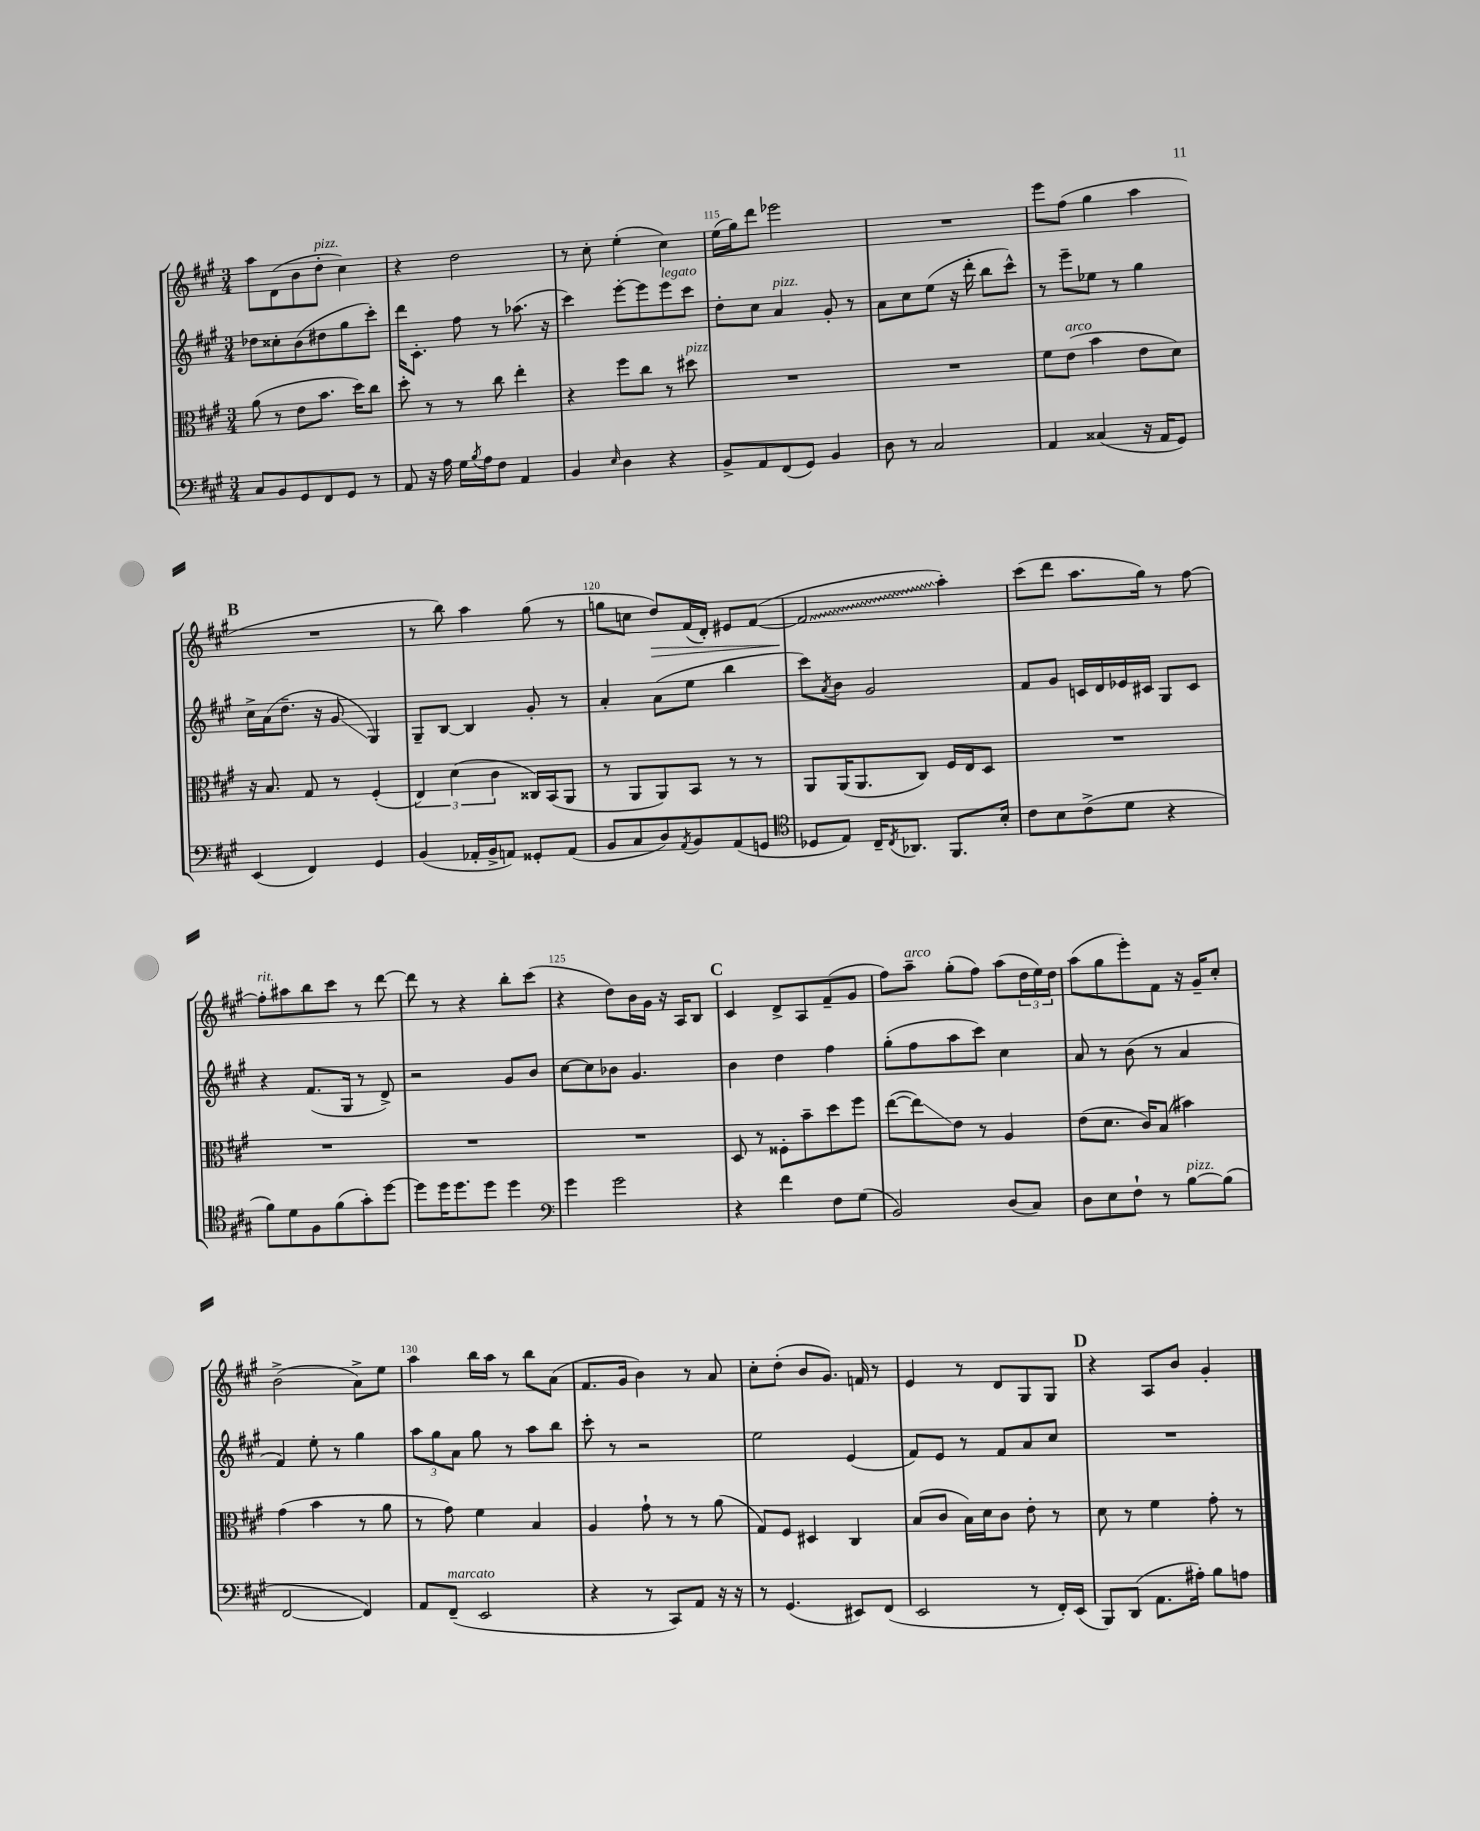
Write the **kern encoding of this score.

**kern	**kern	**kern	**kern
*staff4	*staff3	*staff2	*staff1
*clefF4	*clefC3	*clefG2	*clefG2
*k[f#c#g#]	*k[f#c#g#]	*k[f#c#g#]	*k[f#c#g#]
*M3/4	*M3/4	*M3/4	*M3/4
8C#	(8a	8dd-	8aa
8BB	8r	8cc##'	(8d
8GG#	8e	(8b	8b
8FF#	8.b	8dd#	8dd'
8GG#	.	8gg#	4cc#)
.	16dd)	.	.
8r	8cc#	8ccc#')	.
=	=	=	=
8AA	8dd'	16ddd	4r
.	.	8.c#'	.
16r	8r	.	.
16A	.	.	.
16G#	8r	8ff#	2dd
8qB	.	.	.
16A	.	.	.
8F#	8cc#	8r	.
4AA	4ee'	(8.aa-	.
.	.	16r	.
=	=	=	=
4BB	4r	4ccc#)	8r
.	.	.	8cc#'
16qqE	.	.	.
4D	8ff#	[8eee'	(4ee'
.	8cc#	8eee]	.
4r	8r	8eee	4cc#)
.	8dd#	8ccc#	.
=	=	=	=
8BB^	2.r	8dd'	(16ee
.	.	.	16gg#)
8AA	.	8cc#	8ddd
(8FF#	.	4a	2eee-
8GG#)	.	.	.
4BB	.	8g#'	.
.	.	8r	.
=	=	=	=
8D	2.r	8a	2.r
8r	.	8cc#	.
2C#	.	(8ee	.
.	.	16r	.
.	.	16ddd'	.
.	.	8bb	.
.	.	8ccc#^^)	.
=	=	=	=
4AA	8f#	8r	8eee
.	(8e	8eee~	(8ff#
(4C##	4b	8ee-	4gg#
.	.	8r	.
16r	8e	4gg#	4aa
16AA	.	.	.
8GG#)	8d)	.	.
=	=	=	=
(4EE	16r	16cc#^	2.r
.	8.B	(16a	.
.	.	8.dd~	.
4FF#)	8G#	.	.
.	.	16r	.
.	8r	8g#	.
4GG#	(4F#'	4G#)	.
=	=	=	=
(4BB	6E)	8G#~	8r
.	.	[8B	8bb)
.	(6d	.	.
16AA-'	.	4B]	4aa
16BB^	.	.	.
.	6c#	.	.
8AA)	.	.	.
8GG##'	16C##)	8g#'	(8gg#
.	(16BB	.	.
(8AA	8AA	8r	8r
=	=	=	=
8BB	8r	4a'	8gg
8C#	8AA	.	8cc
8D)	8AA)	(8a	8dd)
8qAA	.	.	.
8BB	8BB	8ee	(16f#
.	.	.	16d')
(8AA	8r	4bb	8e#
8GG	8r	.	([8f#
=	=	=	=
*clefC4	*	*	*
8D-	8AA	8ccc#)	2f#]
.	.	8qa	.
8E)	(16AA	8b	.
.	8.AA	.	.
16C#~	.	2g#	.
8qC#	.	.	.
8.AA-	.	.	.
.	8C#)	.	.
8.FF#	16F#	.	4aa')
.	16E	.	.
.	8D	.	.
16B'	.	.	.
=	=	=	=
8c#	2.r	8f#	(8ccc#
8B	.	8g#	8ddd
(8c#^	.	16c	8.aa
.	.	16d	.
8d	.	16e-	.
.	.	16c#	16gg#)
4r	.	8G#	8r
.	.	8c#	[8ff#
=	=	=	=
8f#)	2.r	4r	8ff#']
8d	.	.	8aa#
8F#	.	(8.f#	8bb
(8f#	.	.	8ccc#
.	.	16G#	.
8g#')	.	8r	8r
[8dd	.	8d^)	[8ddd
=	=	=	=
8dd]	2.r	2r	8ddd]
16dd	.	.	8r
8.dd	.	.	.
.	.	.	4r
8dd	.	.	.
4dd	.	8g#	8bb'
.	.	8b	(8ccc#
=	=	=	=
*clefF4	*	*	*
4g#	2.r	[8cc#	4r
.	.	8cc#]	.
2g#	.	8b-	8dd)
.	.	4.g#	16b
.	.	.	16g#
.	.	.	16r
.	.	.	16A
.	.	.	8B
=	=	=	=
4r	8D	4b	4c#
.	8r	.	.
4f#	8F##'	4dd	8d^
.	8b~	.	8A
8F#	8dd	4ff#	(8f#~
(8G#	8ff#	.	8g#
=	=	=	=
2BB)	([8ee	(8gg#'	8ff#)
.	8ee])	8ff#	8aa~
.	8e	8aa	(8gg#'
.	8r	8ccc#)	8ff#)
(8D	4A	4cc#	(8aa
8C#)	.	.	24dd
.	.	.	24ee)
.	.	.	24dd
=	=	=	=
8D	(8e	8a	(8aa
8E	8.d	8r	8gg#
8F#`	.	(8b	8eee')
.	16c#)	.	.
8r	(8B	8r	8f#
[8B	4b#)	4a	16r
.	.	.	16g#~
(8B]	.	.	8cc#'
=	=	=	=
[2FF#	(4g#	4f#)	(2b^
.	4b	8ee'	.
.	.	8r	.
4FF#])	8r	4gg#	8a^)
.	8a	.	8ee
=	=	=	=
8AA	8r	12aa	4aa
.	.	12gg#	.
(8FF#~	8g#)	.	.
.	.	12a	.
2EE	4f#	8gg#	16bb
.	.	.	16aa
.	.	8r	8r
.	4B	8aa	8bb
.	.	8bb	(8a
=	=	=	=
4r	4A	8ccc#'	8.f#
.	.	8r	.
.	.	.	16g#
8r	8g#`	2r	4b)
8CC#)	8r	.	.
8AA	8r	.	8r
16r	(8a	.	8a
16r	.	.	.
=	=	=	=
8r	8G#)	2ee	8cc#'
(4.GG#	8F#	.	(8dd'
.	4D#	.	8b
.	.	.	8.g#)
8EE#)	4C#	(4e	.
.	.	.	16f
(8FF#	.	.	8r
=	=	=	=
2EE	(8B	8f#)	4e
.	8c#	8e	.
.	16B)	8r	8r
.	16d	.	.
.	8c#	8f#	8d
8r	8e'	8a	8G#
16FF#')	8r	8cc#	8G#
(16EE	.	.	.
=	=	=	=
8BBB)	8d	2.r	4r
(8DD	8r	.	.
8.AA	4f#	.	8A
.	.	.	8b
16A#')	.	.	.
8B	8g#'	.	4g#'
8A	8r	.	.
==	==	==	==
*-	*-	*-	*-
